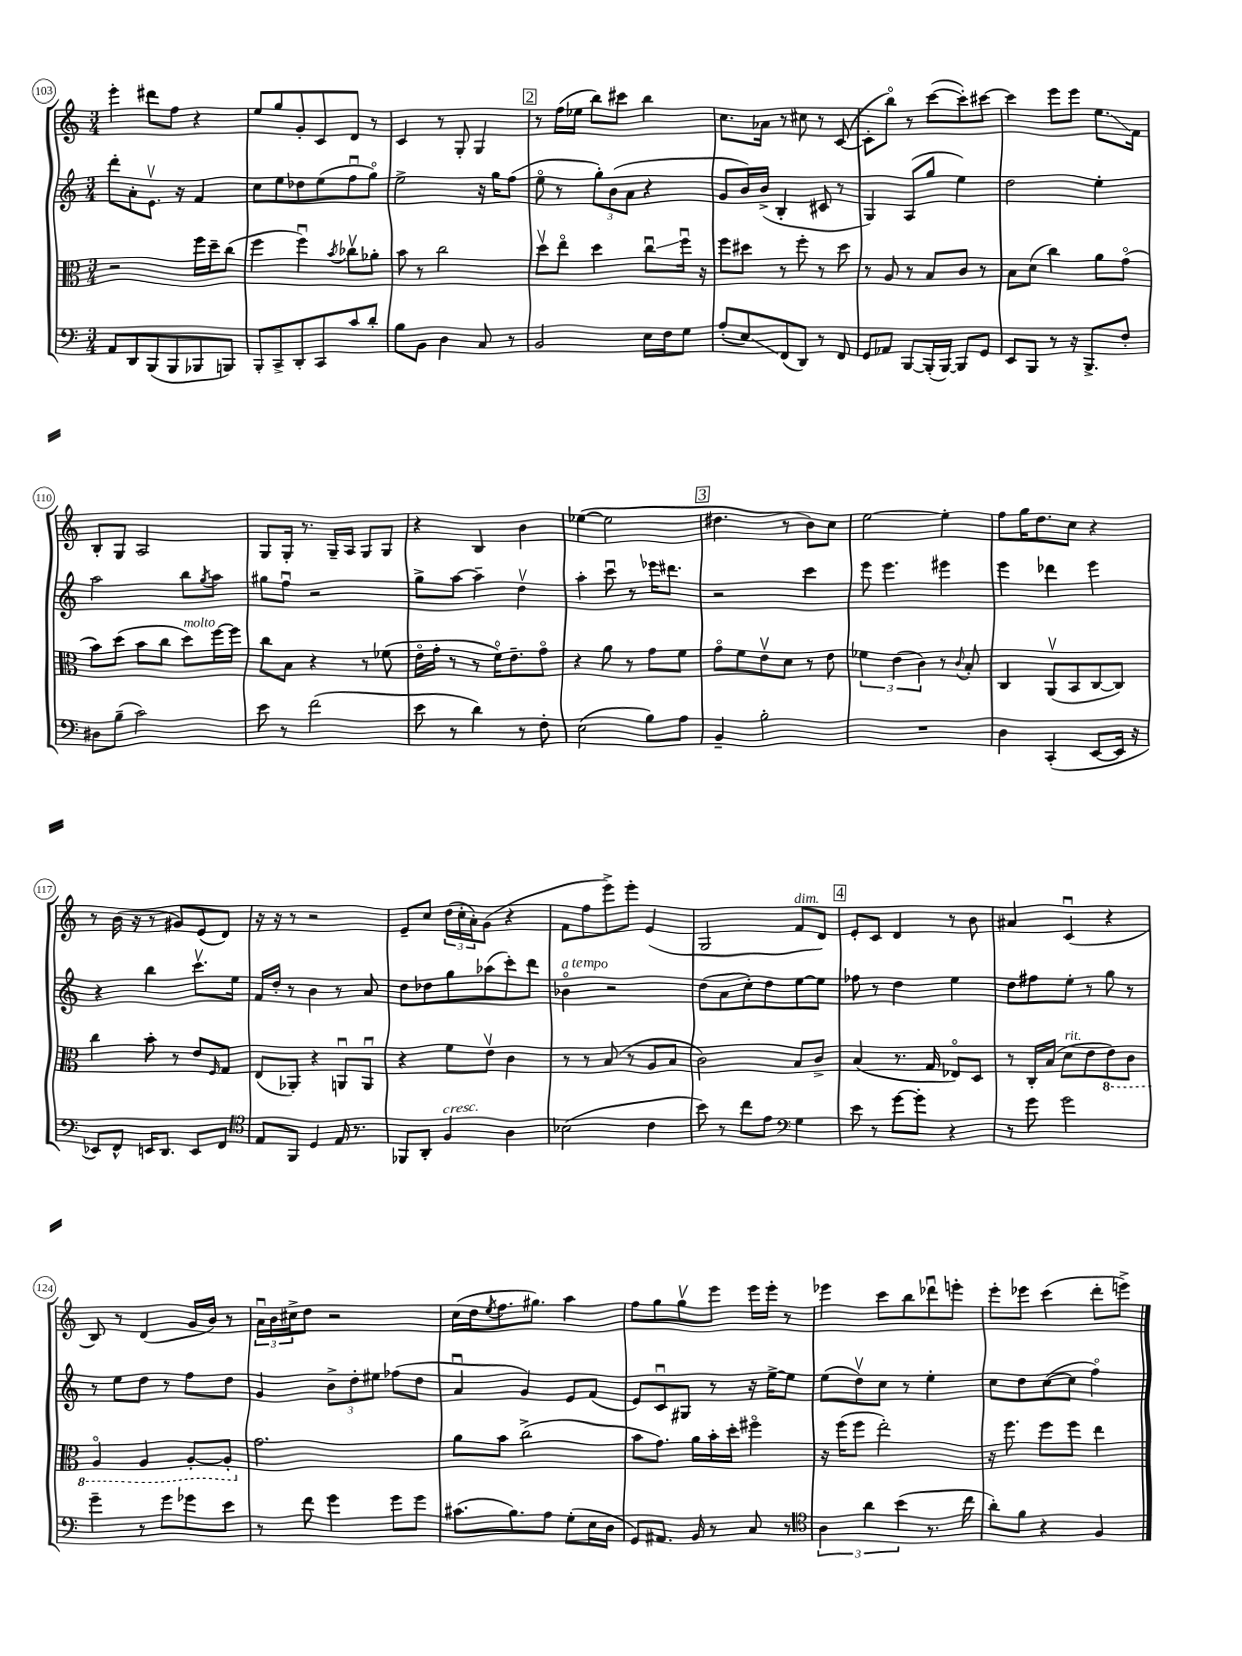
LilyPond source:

<<
\new StaffGroup <<
\new Staff = "s0" {
    \clef treble \key c \major \numericTimeSignature \time 3/4
    e'''4-. dis'''8 f''8 r4 |
    e''8 g''8 g'8-. c'8 d'8 r8 |
    c'4 r8 g8-. g4 |
    \mark \markup { \box "2" } r8 f''16( ees''16 b''8) cis'''8 b''4 |
    c''8. aes'16 r8 cis''8 r8 c'8~( |
    c'8-. b''8\flageolet) r8 c'''8~( c'''8-.) cis'''8~ |
    cis'''4 e'''8 e'''8 e''8.\glissando f'16 |
    b8-. g8 a2 |
    g8 g16-. r8. g16-- a16 g8 g8 |
    r4 b4 b'4 |
    ees''4~( ees''2 |
    \mark \markup { \box "3" } dis''4. r8 b'8) c''8 |
    e''2~ e''4-. |
    f''8 g''16 d''8. c''8 r4 |
    r8 b'16( r16 r8 gis'8) e'8( d'8) |
    r16 r16 r8 r2 |
    e'8-- c''8 \tuplet 3/2 { d''16( c''16-. a'16-.) } g'8( r4 |
    f'8 f''8 e'''8->) e'''8-. e'4( |
    g2 f'8^\markup { \italic "dim." } d'8) |
    \mark \markup { \box "4" } e'8-. c'8 d'4 r8 b'8 |
    ais'4 c'4\downbow( r4 |
    b8) r8 d'4( g'16 b'16) r8 |
    \tuplet 3/2 { a'16\downbow b'16 cis''16-> } d''8 r2 |
    c''16( d''16 \acciaccatura { e''8 } f''8. gis''8.) a''4 |
    f''8 g''8 g''8\upbow e'''8 e'''16 e'''16-. r8 |
    ees'''4 c'''8 b''8 des'''8\downbow e'''8-. |
    e'''8-. ees'''8 c'''4( d'''8-. e'''8->) \bar "|." |
}
\new Staff = "s1" {
    \clef treble \key c \major \numericTimeSignature \time 3/4
    d'''8-. a'8-. e'8.\upbow r16 f'4 |
    c''8 e''8 des''8 e''8( f''8\downbow g''8\flageolet) |
    e''2-> r16 g''16 f''8( |
    \mark \markup { \box "2" } e''8\flageolet r8 \tuplet 3/2 { g''8-.) b'8( a'8 } r4 |
    g'8 b'16) b'16->( b4-. cis'8 r8 |
    g4) a8( g''8 e''4) |
    d''2 e''4-. |
    a''2 b''8 \acciaccatura { g''8 } a''8 |
    gis''8 f''8\downbow r2 |
    g''8-> a''8~ a''4-- d''4\upbow |
    a''4-. c'''8\downbow r8 ees'''16 dis'''8. |
    \mark \markup { \box "3" } r2 c'''4 |
    e'''8 e'''4. eis'''4 |
    e'''4 des'''4 e'''4 |
    r4 b''4 c'''8.\upbow e''16 |
    f'16 d''16-. r8 b'4 r8 a'8 |
    d''8 des''8 g''8 aes''8( c'''8-.) d'''8 |
    bes'4\flageolet^\markup { \italic "a tempo" } r2 |
    d''8( a'8 c''8-.) d''8 e''8~ e''8 |
    \mark \markup { \box "4" } fes''8 r8 d''4 e''4 |
    d''8 fis''8 e''8-. r8 g''8 r8 |
    r8 e''8 d''8 r8 f''8 d''8 |
    g'4 \tuplet 3/2 { b'8-> d''8-. eis''8 } fes''8( d''8 |
    a'4\downbow g'4) e'8 f'8( |
    e'8) c'8\downbow gis8 r8 r16 e''16~-> e''8 |
    e''8( d''8\upbow) c''8 r8 e''4-. |
    c''8 d''8 c''8~( c''8 f''4\flageolet) \bar "|." |
}
\new Staff = "s2" {
    \clef alto \key c \major \numericTimeSignature \time 3/4
    r2 f''16 d''16-- c''8( |
    f''4 f''4\downbow) \acciaccatura { b'8 } ces''8\upbow aes'8-. |
    b'8 r8 c''2 |
    \mark \markup { \box "2" } d''8\upbow e''8\flageolet d''4 c''8\downbow\glissando f''16\downbow r16 |
    f''8 dis''8 r8 f''8-. r8 dis''8 |
    r8 a8 r8 b8 c'8 r8 |
    b8 d'8( c''4) a'8 g'8\flageolet( |
    b'8) d''8( b'8 c''8 d''8^\markup { \italic "molto" }) f''16~ f''16 |
    c''8 b8 r4 r8 fes'8( |
    e'16\flageolet g'16-. r8 r8 f'16\flageolet) e'8.-- g'8\flageolet |
    r4 a'8 r8 g'8 f'8 |
    \mark \markup { \box "3" } g'8\flageolet f'8 e'8\upbow d'8 r8 e'8 |
    \tuplet 3/2 { fes'4 e'4( c'4) } r8 \appoggiatura { c'8 } b8-. |
    c4 a,8\upbow( b,8 c8~ c8) |
    c''4 b'8-. r8 e'8 \grace { f16 } g8 |
    e8( aes,8-.) r4 a,8\downbow a,8\downbow |
    r4 f'8 e'8\upbow c'4 |
    r8 r8 b8( r8 a8 b8 |
    c'2) b8 c'8-> |
    \mark \markup { \box "4" } b4( r8. g16 ees8\flageolet) d8 |
    r8 c16-. b16( d'8^\markup { \italic "rit." } e'8 \ottava #-1 e8) c8 |
    a,4\flageolet a,4 a,8~-. a,8-. \ottava #0 |
    g'2. |
    a'8 b'8 c''2->( |
    b'8 g'8.) a'16 b'16-. d''16-. fis''4\flageolet |
    r16 f''16( f''8 e''2-.) |
    r16 f''8. f''8 f''8 e''4 \bar "|." |
}
\new Staff = "s3" {
    \clef bass \key c \major \numericTimeSignature \time 3/4
    a,8 d,8 b,,8( b,,8 bes,,8 b,,8) |
    b,,8-. c,8-> d,8-. c,8 c'8 d'8-. |
    b8 b,8 d4 c8 r8 |
    \mark \markup { \box "2" } b,2 e16 f16 g8 |
    a8-.( e8\glissando) f,8( d,8) r8 f,8 |
    g,8 aes,8 b,,8~ b,,16-.( b,,16~) b,,8 g,8 |
    e,8 b,,8 r8 r16 b,,8.-> f8-. |
    dis8 b8--( c'2) |
    e'8 r8 f'2( |
    e'8 r8 d'4) r8 f8-. |
    e2( b8) a8 |
    \mark \markup { \box "3" } b,4-- b2-. |
    R2. |
    d4 c,4-.( e,8~ e,16 r16 |
    ees,8) f,8-^ e,16 d,8. e,8 f,8 |
    \clef tenor e8 f,8 d4 e16 r8. |
    fes,8 a,8-. f4^\markup { \italic "cresc." } a4 |
    bes2( c'4 |
    b'8) r8 c''8 e'8 \clef bass g4 |
    \mark \markup { \box "4" } e'8 r8 g'8~ g'8-. r4 |
    r8 g'8 g'2 |
    g'4-- r8 g'8 ges'8 e'8 |
    r8 f'8 g'4 g'8 g'8 |
    cis'8.( b8.) a8 g8-.( e16 d16 |
    g,8) ais,8. b,16 r8 c8 r8 |
    \clef tenor \tuplet 3/2 { a4 a'4 b'4( } r8. c''16 |
    a'8-.) f'8 r4 f4 \bar "|." |
}
>>
>>
\layout { \context { \Score currentBarNumber = #103 \override BarNumber.stencil = #(make-stencil-circler 0.1 0.3 ly:text-interface::print) } }
